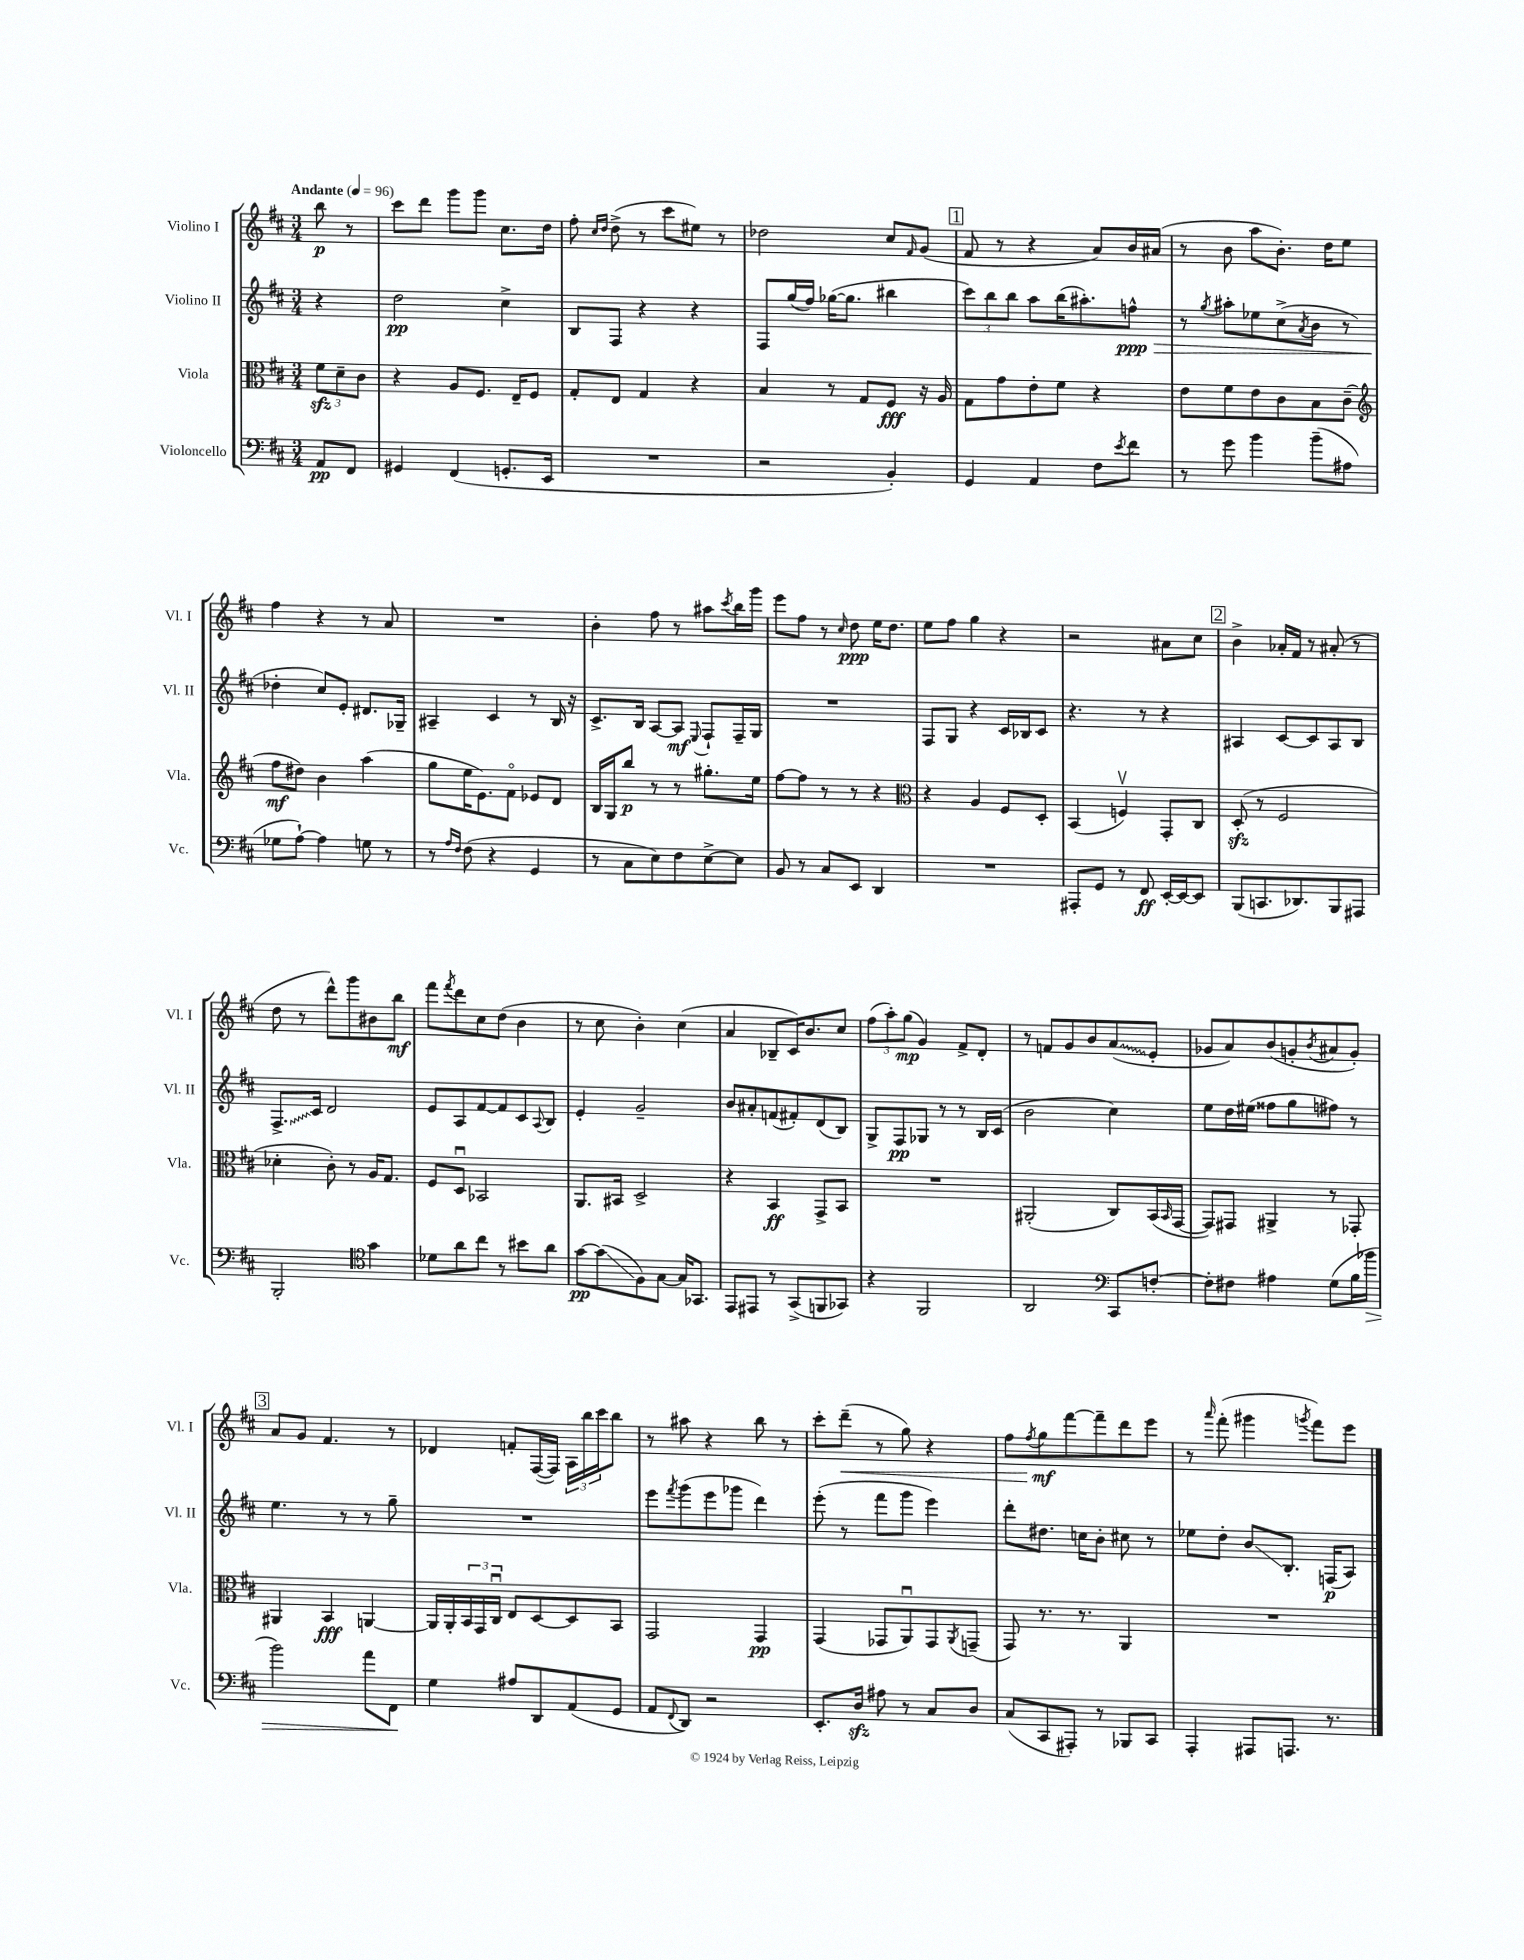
<<
\new StaffGroup <<
\new Staff = "s0" \with { instrumentName = "Violino I" shortInstrumentName = "Vl. I" } {
    \clef treble \key d \major \numericTimeSignature \time 3/4 \partial 4 \tempo "Andante" 4 = 96
    b''8\p r8 |
    cis'''8 d'''8 g'''8 g'''8 cis''8. d''16 |
    fis''8-. \grace { cis''16 d''16 } d''8->( r8 cis'''8 eis''8) r8 |
    des''2 cis''8 \grace { fis'16 } g'8( |
    \mark \markup { \box "1" } fis'8 r8 r4 a'8) b'16 ais'16( |
    r8 b'8 a''8 b'8.-.) d''16 e''8 |
    fis''4 r4 r8 a'8 |
    R2. |
    b'4-. fis''8 r8 ais''8 \acciaccatura { cis'''8 } b''16 g'''16 |
    e'''8 fis''8 r8 \grace { cis''16 } d''8\ppp e''16 d''8. |
    e''8 fis''8 g''4 r4 |
    r2 ais'8 cis''8 |
    \mark \markup { \box "2" } b'4-> aes'16-. fis'16 r8 ais'8-.( r8 |
    d''8 r8 d'''8-^) g'''8 bis'8 b''8\mf |
    fis'''8 \acciaccatura { fis'''8 } d'''8 cis''8 d''8( b'4 |
    r8 cis''8 b'4-.) cis''4( |
    a'4 bes8-- cis'16) b'8. cis''8 |
    \tuplet 3/2 { fis''8( a''8-.) g''8\mp( } g'4) fis'8-> d'8-. |
    r8 f'8 g'8 b'8 \once \override Glissando.style = #'zigzag a'8\glissando( e'8-. |
    ges'8 a'8) b'8( g'8-. \acciaccatura { b'8 } ais'8 g'8-.) |
    \mark \markup { \box "3" } a'8 g'8 fis'4. r8 |
    des'4 f'8-. fis16~( fis16) \tuplet 3/2 { a16 b''16 cis'''16 } b''8 |
    r8 ais''8 r4 b''8 r8 |
    cis'''8-. d'''8--\<( r8 g''8) r4 |
    fis''8 \acciaccatura { fis''8 } g''8\mf\! fis'''8~ fis'''8-- d'''8 e'''8 |
    r8 \grace { a'''16 } fis'''8-.( gis'''4 \acciaccatura { g'''8 } fis'''8) e'''8 \bar "|." |
}
\new Staff = "s1" \with { instrumentName = "Violino II" shortInstrumentName = "Vl. II" } {
    \clef treble \key d \major \numericTimeSignature \time 3/4 \partial 4
    r4 |
    d''2\pp cis''4-> |
    b8 fis8 r4 r4 |
    fis8 g''16( fis''16) ges''16~( ges''8. bis''4 |
    \mark \markup { \box "1" } \tuplet 3/2 { cis'''8) b''8 b''8 } a''8 b''16( ais''8.-.) f''8-^\ppp\> |
    r8 \acciaccatura { g''8 } ais''8-. ees''8 cis''8->( \acciaccatura { a'8 } b'8 r8 |
    des''4-.\! cis''8) e'8-. dis'8. ges16-- |
    ais4-- cis'4 r8 b16 r16 |
    cis'8.-> b16 a8~ a8\mf \appoggiatura { e8 } fis8-! fis16-- g16 |
    R2. |
    fis8 g8 r4 cis'16 bes16 cis'8 |
    r4. r8 r4 |
    \mark \markup { \box "2" } ais4 cis'8~ cis'8 ais8 b8 |
    \once \override Glissando.style = #'zigzag fis8.->\glissando cis'16 d'2 |
    e'8 a8 fis'8~ fis'8 cis'8 \appoggiatura { a8 } b8 |
    e'4-. g'2-- |
    b'8 ais'8-. f'8( fis'8-.) d'8( b8) |
    g8-> fis8\pp ges8 r8 r8 b16 cis'16( |
    b'2 cis''4) |
    e''8 d''16 eis''16( fisis''8 g''8 fis''8) r8 |
    \mark \markup { \box "3" } e''4. r8 r8 g''8-- |
    R2. |
    e'''8 \acciaccatura { fis'''8 } g'''8( e'''8 ges'''8 d'''4) |
    e'''8-.( r8 fis'''8 g'''8 e'''4) |
    d'''8-. dis''8. c''16 b'8-. cis''8 r8 |
    ees''8 d''8-. b'8\glissando b8.-. f16\p( a8) \bar "|." |
}
\new Staff = "s2" \with { instrumentName = "Viola" shortInstrumentName = "Vla." } {
    \clef alto \key d \major \numericTimeSignature \time 3/4 \partial 4
    \tuplet 3/2 { fis'8\sfz d'8-- cis'8 } |
    r4 a8 fis8. e16-- fis8 |
    g8-. e8 g4 r4 |
    b4 r8 g8 fis8\fff r16 a16 |
    \mark \markup { \box "1" } g8 g'8 e'8-. fis'8 r4 |
    e'8 fis'8 e'8 cis'8 b8 cis'8--( |
    \clef treble fis''8\mf dis''8) b'4 a''4( |
    g''8 e''16 e'8.) fis'8\flageolet ees'8 d'8 |
    b16 g16 b''8\p r8 r8 gis''8.-. e''16 |
    fis''8~ fis''8 r8 r8 r4 |
    \clef alto r4 a4 fis8 d8-. |
    b,4( f4\upbow) g,8-. cis8 |
    \mark \markup { \box "2" } d8-.\sfz( r8 fis2 |
    des'4-. cis'8-.) r8 a16 g8. |
    fis8 d8\downbow bes,2 |
    a,8. bis,16 d2-> |
    r4 b,4\ff g,8-> b,8 |
    R2. |
    ais,2-.( cis8) b,16( \grace { b,16 } g,16~ |
    g,8) gis,8 ais,4-> r8 ges,8-. |
    \mark \markup { \box "3" } ais,4 b,4\fff a,4~ |
    a,16 a,16-. \tuplet 3/2 { b,16 g,16 cis16\downbow } e8 d8~ d8 b,8 |
    g,2 g,4\pp |
    g,4( ges,8 a,8\downbow) ges,8 \acciaccatura { a,8 } g,8--( |
    g,8) r8. r8. a,4 |
    R2. \bar "|." |
}
\new Staff = "s3" \with { instrumentName = "Violoncello" shortInstrumentName = "Vc." } {
    \clef bass \key d \major \numericTimeSignature \time 3/4 \partial 4
    a,8\pp fis,8 |
    gis,4 fis,4( g,8.-. e,16 |
    R2. |
    r2 b,4-.) |
    \mark \markup { \box "1" } g,4 a,4 fis8 \acciaccatura { e'8 } fis'8 |
    r8 g'8 b'4 b'8--( ais8 |
    ges8 a8~-!) a4 g8 r8 |
    r8 \grace { a16 fis16 } fis8( r4 g,4 |
    r8 cis8 e8) fis8 e8~-> e8 |
    b,8 r8 cis8 e,8 d,4 |
    R2. |
    ais,,8-. g,8 r8 fis,8\ff e,16~-. e,16~ e,8 |
    \mark \markup { \box "2" } b,,8( c,8. des,8.) b,,8 ais,,8 |
    b,,2-. \clef tenor g'4 |
    des'8 a'8 cis''8 r8 bis'8 a'8 |
    g'8~\pp g'8\glissando( fis8) g8~ g16 ges,8. |
    e,8 eis,8 r8 g,8->( f,8 ges,8) |
    r4 fis,2 |
    a,2 \clef bass cis,8 f8~-. |
    f8-. fis8 ais4 g8( b16 bes'16\> |
    \mark \markup { \box "3" } b'2) a'8 fis,8\! |
    g4 ais8 d,8 a,8( g,8 |
    a,8 \appoggiatura { fis,8 } d,8) r2 |
    e,8.-. d16\sfz ais8 r8 cis8 d8 |
    cis8( cis,8 ais,,8-.) r8 bes,,8 cis,8 |
    a,,4-. ais,,8 a,,8. r8. \bar "|." |
}
>>
>>
\layout { \context { \Score \remove "Bar_number_engraver" } }
